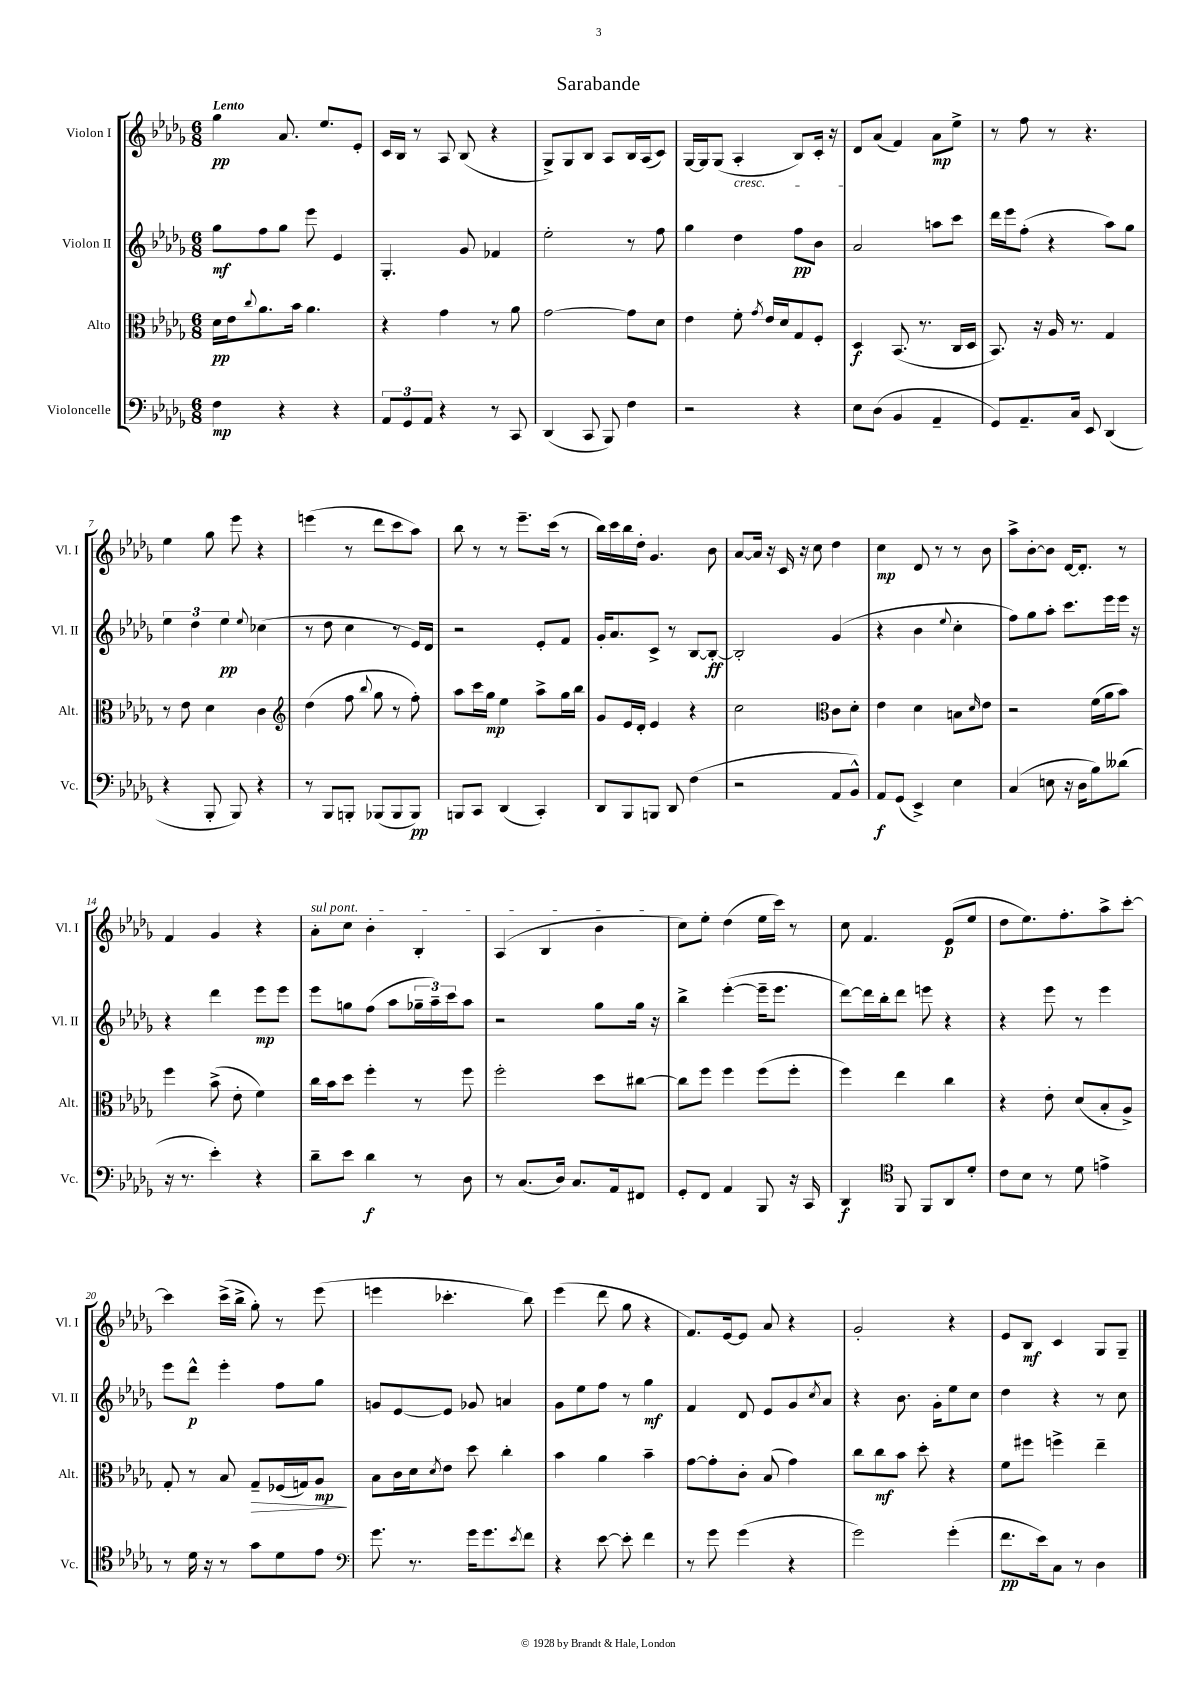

**kern	**dynam	**kern	**dynam	**kern	**dynam	**kern	**dynam
*part4	*part4	*part3	*part3	*part2	*part2	*part1	*part1
*staff4	*staff4	*staff3	*staff3	*staff2	*staff2	*staff1	*staff1
*I"Violoncelle	*	*I"Alto	*	*I"Violon II	*	*I"Violon I	*
*I'Vc.	*	*I'Alt.	*	*I'Vl. II	*	*I'Vl. I	*
*clefF4	*	*clefC3	*	*clefG2	*	*clefG2	*
*k[b-e-a-d-g-]	*	*k[b-e-a-d-g-]	*	*k[b-e-a-d-g-]	*	*k[b-e-a-d-g-]	*
*M6/8	*	*M6/8	*	*M6/8	*	*M6/8	*
=1	=1	=1	=1	=1	=1	=1	=1
!	!	!	!	!	!	!LO:TX:a:B:t=Lento	!
4F\	mp	16d-\LL	pp	8gg-\L	mf	4gg-\	pp
.	.	16e-\J	.	.	.	.	.
.	.	8qqcc/	.	.	.	.	.
.	.	8.a-\	.	8ff\	.	.	.
4r	.	.	.	8gg-\J	.	8.a-/	.
.	.	16b-\Jk	.	.	.	.	.
.	.	4.a-\	.	8eee-\	.	.	.
.	.	.	.	.	.	8.ee-/L	.
4r	.	.	.	4e-/	.	.	.
.	.	.	.	.	.	8e-'/J	.
=2	=2	=2	=2	=2	=2	=2	=2
12AA-/L	.	4r	.	4.G-'/	.	16c/LL	.
.	.	.	.	.	.	16B-/JJ	.
12GG-/	.	.	.	.	.	.	.
.	.	.	.	.	.	8r	.
12AA-/J	.	.	.	.	.	.	.
4r	.	4g-\	.	.	.	8A-/	.
.	.	.	.	8g-/	.	(8B-/	.
8r	.	8r	.	4f-X/	.	4r	.
8CC/	.	8a-\	.	.	.	.	.
=3	=3	=3	=3	=3	=3	=3	=3
(4DD-/	.	[2g-\	.	2ee-'\	.	8G-^/L)	.
.	.	.	.	.	.	8G-/	.
8CC/	.	.	.	.	.	8B-/J	.
8BBB-/)	.	.	.	.	.	8A-/L	.
4F\	.	8g-\L]	.	8r	.	16B-/L	.
.	.	.	.	.	.	(16A-/J	.
.	.	8d-\J	.	8ff\	.	8c/J)	.
=4	=4	=4	=4	=4	=4	=4	=4
2r	.	4e-\	.	4gg-\	.	[16G-/LL	.
.	.	.	.	.	.	16G-/J]	.
.	.	.	.	.	.	(8G-/J	.
!	!	!	!	!	!	!LO:TX:b:i:t=cresc.	!
.	.	8f'\	.	4dd-\	.	4A-'/	.
.	.	8qg-/	.	.	.	.	.
.	.	16e-/LL	.	.	.	.	.
.	.	16d-/J	.	.	.	.	.
4r	.	8G-/	.	8ff\L	pp	8B-/L)	.
.	.	8F'/J	.	8b-\J	.	16c'/Jk	.
.	.	.	.	.	.	16r	.
=5	=5	=5	=5	=5	=5	=5	=5
8E-\L	.	4D-/	f	2a-/	.	8d-/L	.
(8D-\J	.	.	.	.	.	(8a-/J	.
4BB-/	.	(8.BB-/	.	.	.	4f/)	.
.	.	8.r	.	.	.	.	.
4AA-~/	.	.	.	8aan\L	.	8a-\L	mp
.	.	16C/LL	.	8ccc\J	.	8ee-^\J	.
.	.	16D-/JJ	.	.	.	.	.
=6	=6	=6	=6	=6	=6	=6	=6
8GG-/L)	.	8.BB-/)	.	16ddd-\LL	.	8r	.
.	.	.	.	16eee-\J	.	.	.
8.AA-~/	.	.	.	(8ff'\J	.	8ff\	.
.	.	16r	.	.	.	.	.
.	.	16A-/	.	4r	.	8r	.
16C/Jk	.	8.r	.	.	.	.	.
8EE-/	.	.	.	.	.	4.r	.
(4DD-/	.	4G-/	.	8aa-\L)	.	.	.
.	.	.	.	8gg-\J	.	.	.
!!LO:LB:g=z
=7	=7	=7	=7	=7	=7	=7	=7
4r	.	8r	.	6ee-\	.	4ee-\	.
.	.	8e-\	.	.	.	.	.
.	.	.	.	6dd-\	.	.	.
8BBB-'/	.	4d-\	.	.	.	8gg-\	.
.	.	.	.	6ee-\	pp	.	.
8BBB-/)	.	.	.	.	.	8eee-\	.
.	.	.	.	8qqee-/	.	.	.
4r	.	4c\	.	(4cc-X\	.	4r	.
=8	=8	=8	=8	=8	=8	=8	=8
*	*	*clefG2	*	*	*	*	*
8r	.	(4dd-\	.	8r	.	(4eeen\	.
8BBB-/L	.	.	.	8dd-\	.	.	.
8BBBn'/J	.	8ff\	.	4cc\	.	8r	.
.	.	8qqbb-/	.	.	.	.	.
(8BBB-X/L	.	8gg-\	.	.	.	8ddd-\L	.
8BBB-/	.	8r	.	8r	.	8ccc\	.
8BBB-/J)	pp	8ff'\)	.	16e-/LL)	.	8aa-\J)	.
.	.	.	.	16d-/JJ	.	.	.
=9	=9	=9	=9	=9	=9	=9	=9
8BBBn/L	.	8aa-\L	.	2r	.	8bb-\	.
8CC/J	.	16ccc\L	.	.	.	8r	.
.	.	16gg-\JJ	mp	.	.	.	.
(4DD-/	.	4ee-\	.	.	.	8r	.
.	.	.	.	.	.	8.eee-~\L	.
4CC'/)	.	8aa-^\L	.	8e-'/L	.	.	.
.	.	.	.	.	.	(16ccc\Jk	.
.	.	16gg-\L	.	8f/J	.	8r	.
.	.	16bb-\JJ	.	.	.	.	.
=10	=10	=10	=10	=10	=10	=10	=10
8DD-/L	.	8g-/L	.	16g-'/KL	.	16bb-\LL)	.
.	.	.	.	8.a-/	.	16ccc\	.
8BBB-/	.	16e-/L	.	.	.	16bb-\	.
.	.	16d-'/JJ	.	.	.	16dd-'\JJ	.
8BBBn/J	.	4e-/	.	8c^/J	.	4.g-/	.
8DD-/	.	.	.	8r	.	.	.
(4F\	.	4r	.	[8B-/L	.	.	.
.	.	.	.	8B-'/J_	ff	8b-\	.
=11	=11	=11	=11	=11	=11	=11	=11
2r	.	2cc\	.	2B-'/]	.	[8a-/L	.
.	.	.	.	.	.	16a-/Jk]	.
.	.	.	.	.	.	16r	.
.	.	.	.	.	.	16c/	.
.	.	.	.	.	.	16r	.
.	.	.	.	.	.	8cc\	.
*	*	*clefC3	*	*	*	*	*
8AA-/L	.	8c\L	.	(4g-/	.	4dd-\	.
8BB-^^/J)	.	8d-'\J	.	.	.	.	.
=12	=12	=12	=12	=12	=12	=12	=12
8AA-/L	f	4e-\	.	4r	.	4cc\	mp
(8GG-/J	.	.	.	.	.	.	.
4EE-^/)	.	4d-\	.	4b-\	.	8d-/	.
.	.	.	.	.	.	8r	.
.	.	.	.	8qqee-/	.	.	.
4E-\	.	8Bn\L	.	4cc'\	.	8r	.
.	.	16qqd-/	.	.	.	.	.
.	.	8e-\J	.	.	.	8b-\	.
=13	=13	=13	=13	=13	=13	=13	=13
(4C/	.	2r	.	8ff\L)	.	8aa-^\L	.
.	.	.	.	8gg-\	.	[8b-'\	.
8En\	.	.	.	8aa-'\J	.	8b-\J]	.
16r	.	.	.	8.ccc\L	.	[16d-/KL	.
16D-\KL	.	.	.	.	.	8.d-'/J]	.
8B-\)	.	(16f\LL	.	.	.	.	.
.	.	16a-\J	.	16eee-\L	.	.	.
(8d--X\J	.	8b-\J)	.	16eee-\JJ	.	8r	.
.	.	.	.	16r	.	.	.
!!LO:LB:g=z
=14	=14	=14	=14	=14	=14	=14	=14
16r	.	4ff\	.	4r	.	4f/	.
8.r	.	.	.	.	.	.	.
4e-'\)	.	(8b-^\	.	4ddd-\	.	4g-/	.
.	.	8e-'\	.	.	.	.	.
4r	.	4f\)	.	8eee-\L	mp	4r	.
.	.	.	.	8eee-\J	.	.	.
=15	=15	=15	=15	=15	=15	=15	=15
!	!	!	!	!	!	!LO:TX:a:i:t=sul pont.	!
8d-~\L	.	16cc\LL	.	8eee-\L	.	8a-'\L	.
.	.	16b-\J	.	.	.	.	.
8e-\J	.	8dd-\J	.	8ggn\	.	8cc\J	.
4d-\	f	4ff'\	.	(8ff\J	.	4b-'\	.
.	.	.	.	8aa-\L	.	.	.
8r	.	8r	.	24gg-X~\L	.	4B-'/	.
.	.	.	.	24aa-~\)	.	.	.
.	.	.	.	24ccc\J	.	.	.
8D-\	.	8ff\	.	8aa-\J	.	.	.
=16	=16	=16	=16	=16	=16	=16	=16
8r	.	2ff'\	.	2r	.	(4A-/	.
(8.C/L	.	.	.	.	.	.	.
.	.	.	.	.	.	4B-/	.
16D-/Jk)	.	.	.	.	.	.	.
8.C/L	.	.	.	.	.	.	.
.	.	8dd-\L	.	8gg-\L	.	4b-\	.
16AA-/k	.	.	.	.	.	.	.
8FF#X/J	.	[8cc#X\J	.	16gg-\Jk	.	.	.
.	.	.	.	16r	.	.	.
=17	=17	=17	=17	=17	=17	=17	=17
8GG-'/L	.	8cc#\L]	.	4bb-^\	.	8cc\L)	.
8FF/J	.	8ff\J	.	.	.	8ee-'\J	.
4AA-/	.	4ff\	.	([4eee-'\	.	(4dd-\	.
8BBB-/	.	(8ff\L	.	16eee-~\KL]	.	16ee-\LL	.
.	.	.	.	8.eee-\J	.	16ccc\JJ)	.
16r	.	8ff'\J	.	.	.	8r	.
16CC/	.	.	.	.	.	.	.
=18	=18	=18	=18	=18	=18	=18	=18
4DD-/	f	4ff\)	.	[8ddd-\L)	.	8cc\	.
.	.	.	.	16ddd-\L]	.	4.f/	.
.	.	.	.	16bb-'\J	.	.	.
*clefC4	*	*	*	*	*	*	*
8FF/	.	4ee-\	.	8ddd-\J	.	.	.
8FF/L	.	.	.	8eeen\	.	.	.
8AA-/	.	4cc\	.	4r	.	(8e-/L	p
8d-'/J	.	.	.	.	.	8ee-/J	.
=19	=19	=19	=19	=19	=19	=19	=19
8c\L	.	4r	.	4r	.	8dd-\L	.
8B-\J	.	.	.	.	.	8.ee-\)	.
8r	.	8e-'\	.	8eee-\	.	.	.
.	.	.	.	.	.	8.ff'\	.
8d-\	.	(8d-/L	.	8r	.	.	.
4en^\	.	8B-'/	.	4eee-\	.	8aa-^\	.
.	.	8A-^/J)	.	.	.	[8ccc'\J	.
!!LO:LB:g=z
=20	=20	=20	=20	=20	=20	=20	=20
8r	.	8G-'/	.	8eee-\L	.	4ccc\]	.
16d-\	.	8r	.	8ddd-^^\J	p	.	.
16r	.	.	.	.	.	.	.
8r	.	8B-/	.	4eee-'\	.	(16ccc^\LL	.
.	.	.	.	.	.	16bb-^\JJ	.
!	!	!	!LO:HP:b	!	!	!	!
8g-\L	.	8G-~/L	>	.	.	8gg-'\)	.
8d-\	.	(16F-X/L	.	8ff\L	.	8r	.
.	.	16Gn/J)	.	.	.	.	.
8e-\J	.	8A-/J	mp	8gg-\J	.	(8eee-\	.
.	.	.	]	.	.	.	.
=21	=21	=21	=21	=21	=21	=21	=21
*clefF4	*	*	*	*	*	*	*
8.g-\	.	8B-\L	.	8gn/L	.	4eeen\	.
.	.	16c\L	.	[8e-/	.	.	.
8.r	.	16d-\J	.	.	.	.	.
.	.	8qd-/	.	.	.	.	.
.	.	8e-\J	.	8e-/J]	.	4.ccc-X'\	.
16g-\KL	.	8dd-\	.	8g-X/	.	.	.
8.g-\	.	.	.	.	.	.	.
.	.	4cc'\	.	4an/	.	.	.
8qe-/	.	.	.	.	.	.	.
8f\J	.	.	.	.	.	8bb-\)	.
=22	=22	=22	=22	=22	=22	=22	=22
4r	.	4b-\	.	8g-\L	.	(4eee-\	.
.	.	.	.	8ee-\	.	.	.
[8e-\	.	4a-\	.	8ff\J	.	8ddd-\	.
8e-'\]	.	.	.	8r	.	8gg-\	.
4f\	.	4b-~\	.	4gg-\	mf	4r	.
=23	=23	=23	=23	=23	=23	=23	=23
8r	.	[8g-\L	.	4f/	.	8.f/L)	.
8g-\	.	8g-'\]	.	.	.	.	.
.	.	.	.	.	.	[16e-/k	.
(4g-\	.	8c'\J	.	8d-/	.	8e-/J]	.
.	.	(8B-/	.	8e-/L	.	8a-/	.
4r	.	4g-\)	.	8g-/	.	4r	.
.	.	.	.	8qcc/	.	.	.
.	.	.	.	8a-/J	.	.	.
=24	=24	=24	=24	=24	=24	=24	=24
2g-\)	.	8cc\L	.	4r	.	2g-'/	.
.	.	8cc\	mf	.	.	.	.
.	.	8b-\J	.	8.b-\	.	.	.
.	.	8dd-'\	.	.	.	.	.
.	.	.	.	16g-'\KL	.	.	.
(4g-'\	.	4r	.	8ee-\	.	4r	.
.	.	.	.	8cc\J	.	.	.
=25	=25	=25	=25	=25	=25	=25	=25
8.f\L	pp	8f\L	.	4dd-\	.	8e-/L	.
.	.	8ff#X\J	.	.	.	8B-/J	mf
16e-\k)	.	.	.	.	.	.	.
8C\J	.	4ffn^\	.	4r	.	4c/	.
8r	.	.	.	.	.	.	.
4D-\	.	4ee-~\	.	8r	.	8G-/L	.
.	.	.	.	8cc\	.	8G-~/J	.
==	==	==	==	==	==	==	==
*-	*-	*-	*-	*-	*-	*-	*-
